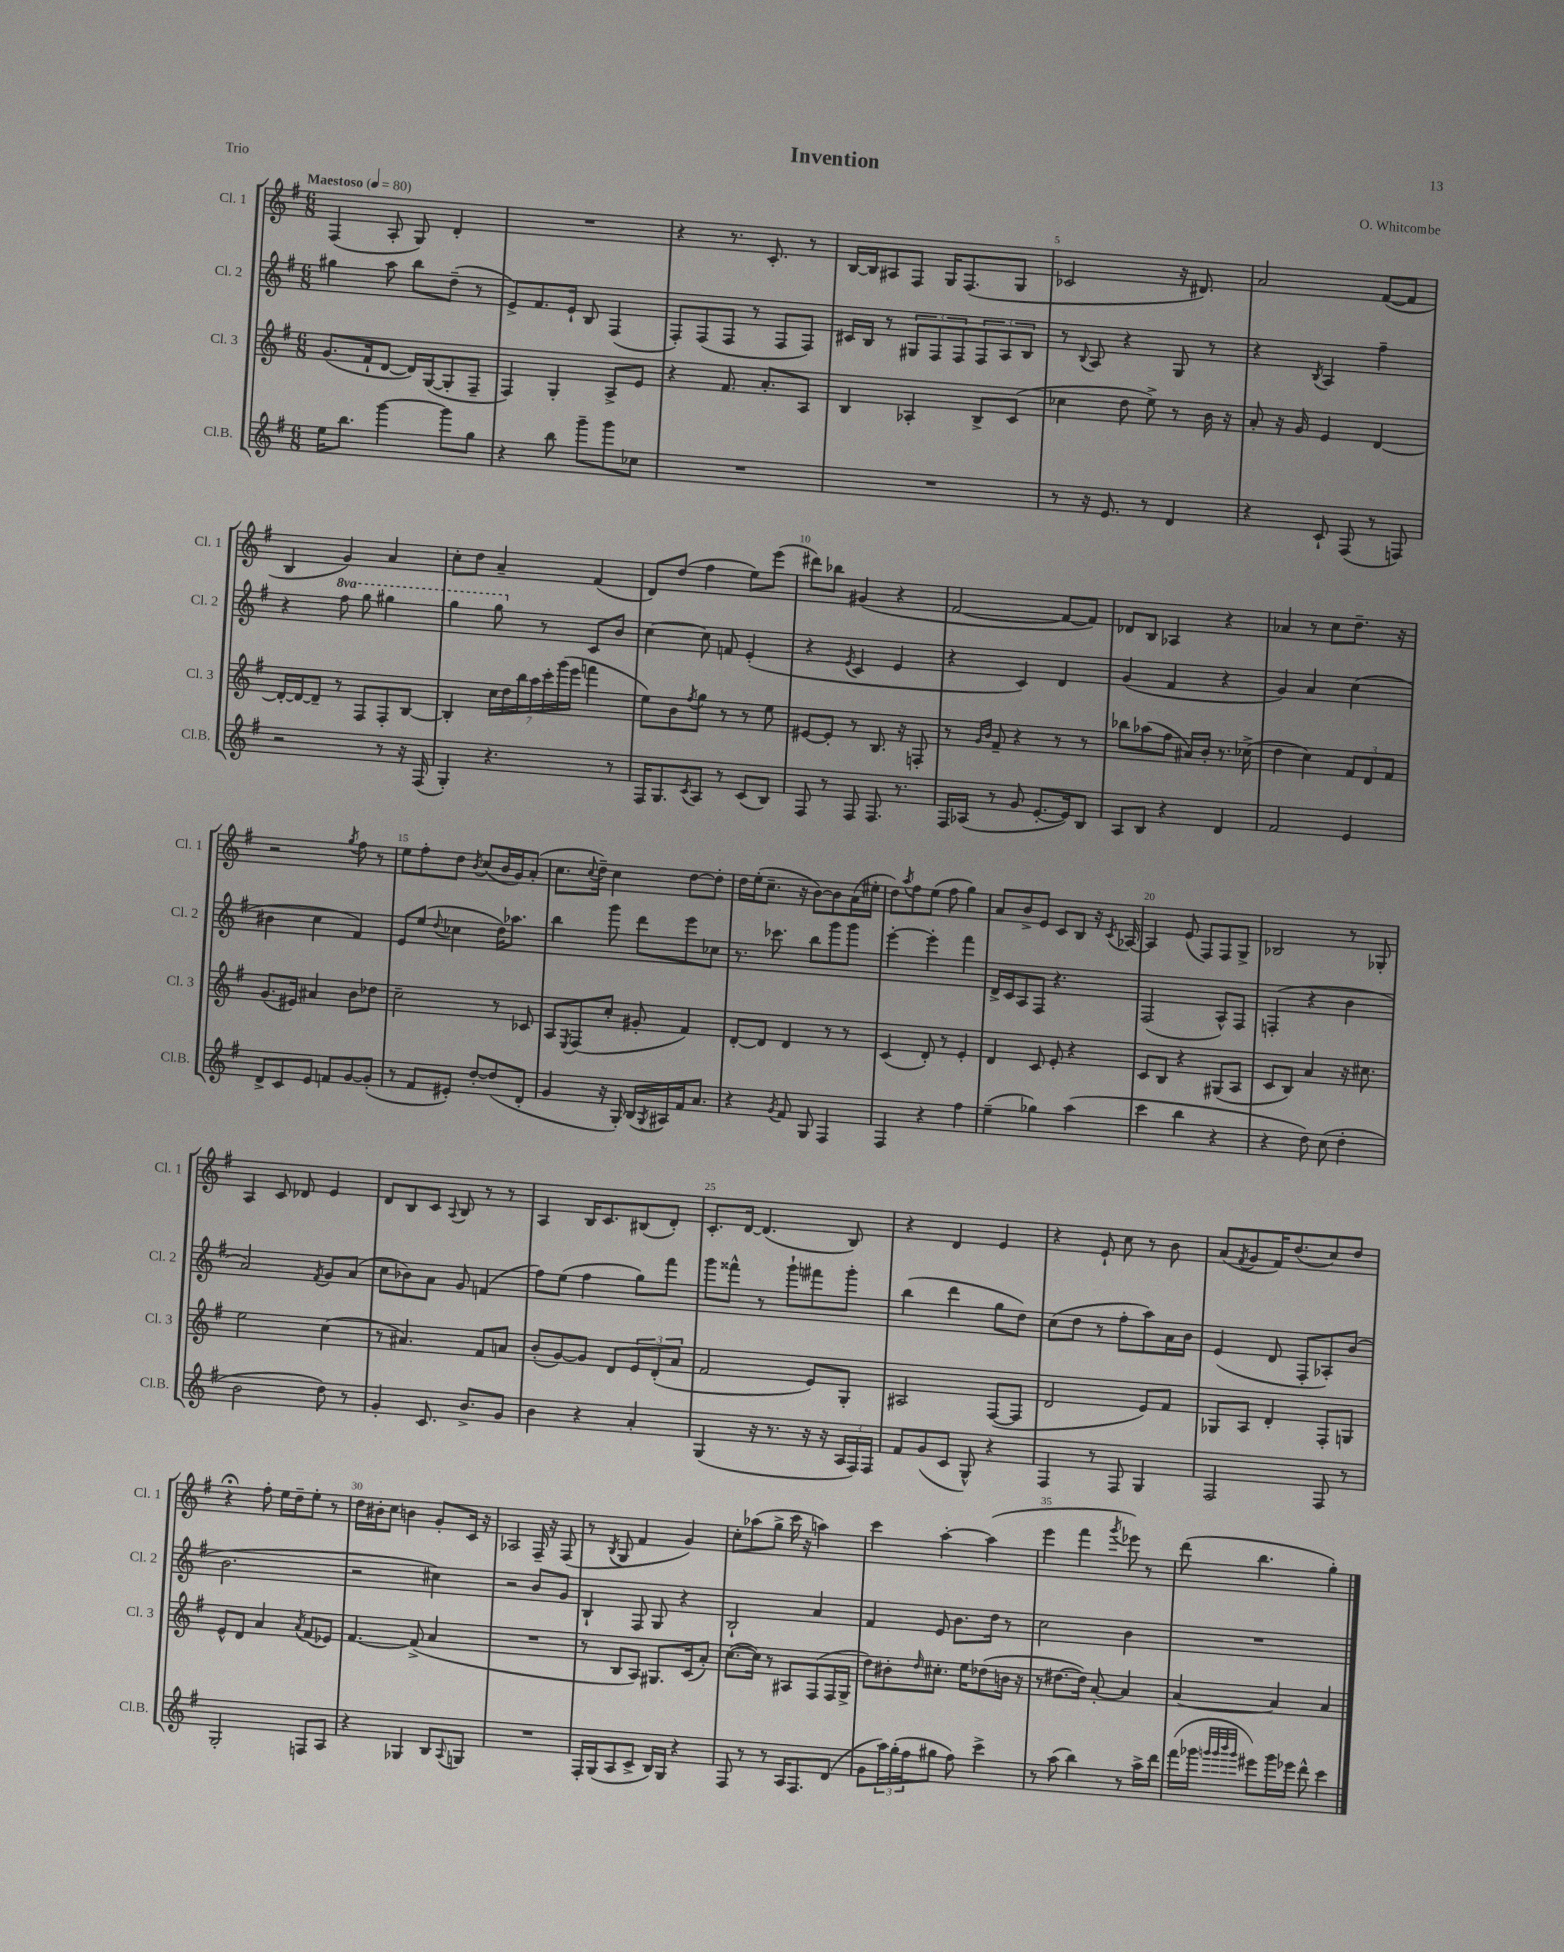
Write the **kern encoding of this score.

**kern	**kern	**kern	**kern
*staff4	*staff3	*staff2	*staff1
*clefG2	*clefG2	*clefG2	*clefG2
*k[f#]	*k[f#]	*k[f#]	*k[f#]
*M6/8	*M6/8	*M6/8	*M6/8
*MM80	*MM80	*MM80	*MM80
16ee	(8.g	4gg#	(4F#
8.bb	.	.	.
.	16f#`	.	.
[4ggg	[8d	8aa	8A'
.	16d])	8bb	8G)
.	([16G	.	.
8ggg]	8G']	(8dd~	4d'
8gg	8F#~	8r	.
=	=	=	=
4r	4F#)	8e^)	2.r
.	.	8.f#	.
8bb	4G'	.	.
.	.	16e`	.
8ggg~	.	8B	.
8ggg	8A^	(4F#	.
8cc-	8e	.	.
=	=	=	=
2.r	4r	8F#')	4r
.	.	(8F#	.
.	8.f#	8F#	8.r
.	.	8r	.
.	8.a'	.	8.c'
.	.	8F#	.
.	8A	8F#)	8r
=	=	=	=
2.r	4B	16c#	[16B
.	.	16B	16B]
.	.	8r	8A#
.	4A-'	12G#	8F#
.	.	12F#	.
.	.	.	16G
.	.	12F#	.
.	.	.	(8.F#
.	8B^	12F#	.
.	.	12A	.
.	(8c	.	8G
.	.	12B	.
=	=	=	=
8r	4cc-	8r	2c-
.	.	8qqB	.
16r	.	8A	.
8.e	.	.	.
.	8dd	4r	.
8r	8ee^)	.	.
4d	8r	8G	16r
.	.	.	8.d#)
.	16b	8r	.
.	16r	.	.
=	=	=	=
4r	8a'	4r	2a
.	16r	.	.
.	16g	.	.
.	.	8qB	.
8c`	4e	4A	.
(8F#	.	.	.
8r	[4d	4ff#~	([8f#
8F)	.	.	8f#]
=	=	=	=
2r	16d'_	4r	4B
.	16d_	.	.
.	8d~]	.	.
.	8r	8fff#	4g)
.	8F#	8ggg	.
8r	8F#'	4ggg#	4a
16r	[8B	.	.
(16F#	.	.	.
=	=	=	=
4G')	4B']	4ggg	8cc'
.	.	.	8dd
4.r	28cc	8ggg	4a~
.	28dd	.	.
.	28bb	.	.
.	28aa	.	.
.	.	8r	.
.	28ccc'	.	.
.	(28ggg	.	.
.	28eee	.	.
.	4fff	8c	(4f#
8r	.	8b	.
=	=	=	=
16F#	8ee)	[4cc	8d)
8.G	.	.	.
.	8b	.	(8dd
8qc	8qff#	.	.
8A	8gg	8cc]	4ff#
8r	8r	8f	.
(8c	8r	(4e'	8ee)
8B)	8ee	.	(8eee
=	=	=	=
8F#	[8e#	4r	8ddd#)
8r	8e#']	.	8bb-
.	.	8qe	.
8F#	8r	4c	(4g#
8.F#	8.B	.	.
.	.	4e	4r
8.r	16r	.	.
.	8F'	.	.
=	=	=	=
16F#	8r	4r	[2f#
(16A-	.	.	.
.	16qqg	.	.
.	16qqb	.	.
8r	8f#~	.	.
8g	4r	4c)	.
[8.e'	.	.	.
.	8r	4d	8f#_
16e])	.	.	.
8B	8r	.	8f#])
=	=	=	=
8A	8bb-	(4g	8d-
8B	(8aa-	.	8B
4r	8ff#	4f#	4A-
.	16a#)	.	.
.	16b'	.	.
4d	8.r	4r	4r
.	(16cc-^	.	.
=	=	=	=
2f#	4dd	4g)	4a-
.	4cc)	4a	8r
.	.	.	8cc
4e	12f#	(4cc	8.dd~
.	12d	.	.
.	12f#	.	.
.	.	.	16r
=	=	=	=
8d^	(8.g	4b#	2r
8c	.	.	.
.	16e#)	.	.
8e	4a#	4cc	.
8f	.	.	.
.	.	.	8qgg
[8g	8b	4f#)	8ff#
(8g']	8dd-	.	8r
=	=	=	=
8r	2cc~	8e	8ee
8f#	.	(8ee	8ff#'
.	.	8qqdd	.
8e#')	.	4cc-	8dd
.	.	.	8qb
[8dd'	.	.	(8cc
(8dd]	8r	16dd)	16b
.	.	8.aa-	16g)
8d'	8c-	.	(8a'
=	=	=	=
4g	8A	4bb	8.cc
.	8qE	.	.
.	(8F#	.	.
.	.	.	8qqcc
.	.	.	16dd~)
16r	8cc'	8ggg	4cc
16G')	.	.	.
(16B	8g#'	8ddd	.
8qG	.	.	.
16A#)	.	.	.
16f#	4f#)	8eee	[8dd
8.a	.	.	.
.	.	8cc-	8dd']
=	=	=	=
4r	[8d'	8.r	16dd
.	.	.	(16ee'
.	8d]	.	8.cc~
.	.	8.ccc-	.
8qg	.	.	.
8f#	4d	.	.
.	.	.	16r
8G	.	8bb	[8b)
4F#	8r	8ggg	8b]
.	8r	8ggg	(16a
.	.	.	16ee#'
=	=	=	=
4F#	(4c	[4eee'	8dd)
.	.	.	8qaa
.	.	.	8ff#
4r	8d')	4eee']	(8ee
.	8r	.	8ff#
4ff#	4e'	4fff#	4gg)
=	=	=	=
(4ee~	4d	16d^	8a
.	.	16c	.
.	.	8A	8b^
4gg-)	8c	8F#	8e
.	8e'	4.r	8c
(4aa	4r	.	8B
.	.	.	16r
.	.	.	8qc
.	.	.	[16A-
=	=	=	=
4ccc	8c	(2F#	4A-]
.	8B	.	.
4bb	4r	.	(8e
.	.	.	8F#)
4r	(8G#	8A^^)	8F#
.	8A	8F#	8G^
=	=	=	=
4r	8c	(4F'	2B-
.	8B)	.	.
8dd)	4a	4r	.
(8cc	.	.	.
4dd'	16r	4b	8r
.	8.cc#	.	.
.	.	.	8G-'
=	=	=	=
2b	2ee	2a)	4A
.	.	.	8c
.	.	.	8d-
.	.	8qf#	.
8dd)	(4cc	8g	4e
8r	.	(8a	.
=	=	=	=
4g'	8r	8cc	8d
.	4.a#)	8b-)	8B
8.c	.	8a	8c
.	.	.	8qqA
.	.	8g	8B
8.b^	.	.	.
.	8f#	(4f	8r
8g	8a	.	8r
=	=	=	=
4b	(8b'	8ff#)	4A
.	[8g)	(8ee	.
4r	8g]	4ff#	16B
.	.	.	8.c
.	8d	.	.
4a'	12e	8gg)	(8B#
.	(12d'	.	.
.	.	8fff#	8d')
.	12a	.	.
=	=	=	=
(4G	2f#	8ggg	8.c'
.	.	8fff##^^	.
.	.	.	[16d
16r	.	8r	(4.d]
8.r	.	.	.
.	.	8ggg`	.
16r	8e)	8fff#	.
16r	.	.	.
24A	8G'	8ggg'	8B)
24F#)	.	.	.
24F#	.	.	.
=	=	=	=
8f#	2A#	(4bb	4r
(8g	.	.	.
8c	.	4ddd	4d
8G^^)	.	.	.
4r	([8F#	8gg	4e
.	8F#]	8dd)	.
=	=	=	=
4F#	2d	(8cc	4r
.	.	8dd	.
8r	.	8r	8e`
8F#	.	8ff#'	8cc
4G	8e)	8aa)	8r
.	8f#	16a	8b
.	.	16b	.
=	=	=	=
2F#	8G-	(4e	(8a
.	.	.	8qf#
.	8A	.	8g
.	4d'	8d	16f#)
.	.	.	(8.dd
.	.	8F#'	.
8F#	8F#'	8A-')	8cc)
8r	8G	(8b	8dd
=	=	=	=
2G'	8e^^	2.b	4r;
.	8d	.	.
.	4a	.	8ff#'
.	.	.	16ee
.	.	.	16dd~
.	8qa	.	.
8F	(8f#	.	8ee'
8A	8e-)	.	8r
=	=	=	=
4r	[4.f#	2r	16dd
.	.	.	16b#'
.	.	.	8cc
4G-	.	.	4b
.	(8f#^]	.	.
8B	4a	4cc#)	8g'
8qqA	.	.	.
8G	.	.	16c
.	.	.	16r
=	=	=	=
2.r	2.r	2r	2A-
.	.	8b	16F#~
.	.	.	16r
.	.	8g	(8F#
=	=	=	=
16F#'	8r	4B`	8r
(16G	.	.	.
.	.	.	8qB
8A	8B	.	8G
8c^	8A)	8F#	4f#
16B)	8.G#	8G	.
16G	.	.	.
4r	.	4r	4g)
.	(16c	.	.
.	8a')	.	.
=	=	=	=
8F#	([8.cc	2B`	8cc'
8r	.	.	(8aa-
.	16cc])	.	.
8r	8r	.	8gg^
16A	8A#	.	16ccc
8.F#	.	.	16r
.	(8F#	4a	4aa)
(8d	16F#	.	.
.	16G^	.	.
=	=	=	=
8g	8dd)	4f#	4ccc
24aa)	8b#'	.	.
(24gg'	.	.	.
24ff#	.	.	.
.	16qqdd	.	.
8gg#	8.cc#'	8e	[4aa'
8ff#)	.	8.b	.
.	16ee	.	.
4ccc^	(8dd-	.	(4aa]
.	.	16dd	.
.	16b	8r	.
.	16r	.	.
=	=	=	=
8r	8r	2cc	4eee
(8aa	[8.dd#	.	.
4bb)	.	.	4fff#
.	16dd#])	.	.
.	[8a'	.	.
.	.	.	8qggg
8r	4a]	4b	8eee-)
16aa^	.	.	8r
16ddd	.	.	.
=	=	=	=
(16fff#	[4a	2.r	(8ddd
16ggg-	.	.	.
32qqggg	.	.	.
32qqggg	.	.	.
32qqbbb	.	.	.
32qqggg	.	.	.
8eee#)	.	.	4.bb
16ggg	4a]	.	.
16eee-	.	.	.
8ddd^^	.	.	.
4ccc	4a	.	4gg')
==	==	==	==
*-	*-	*-	*-
